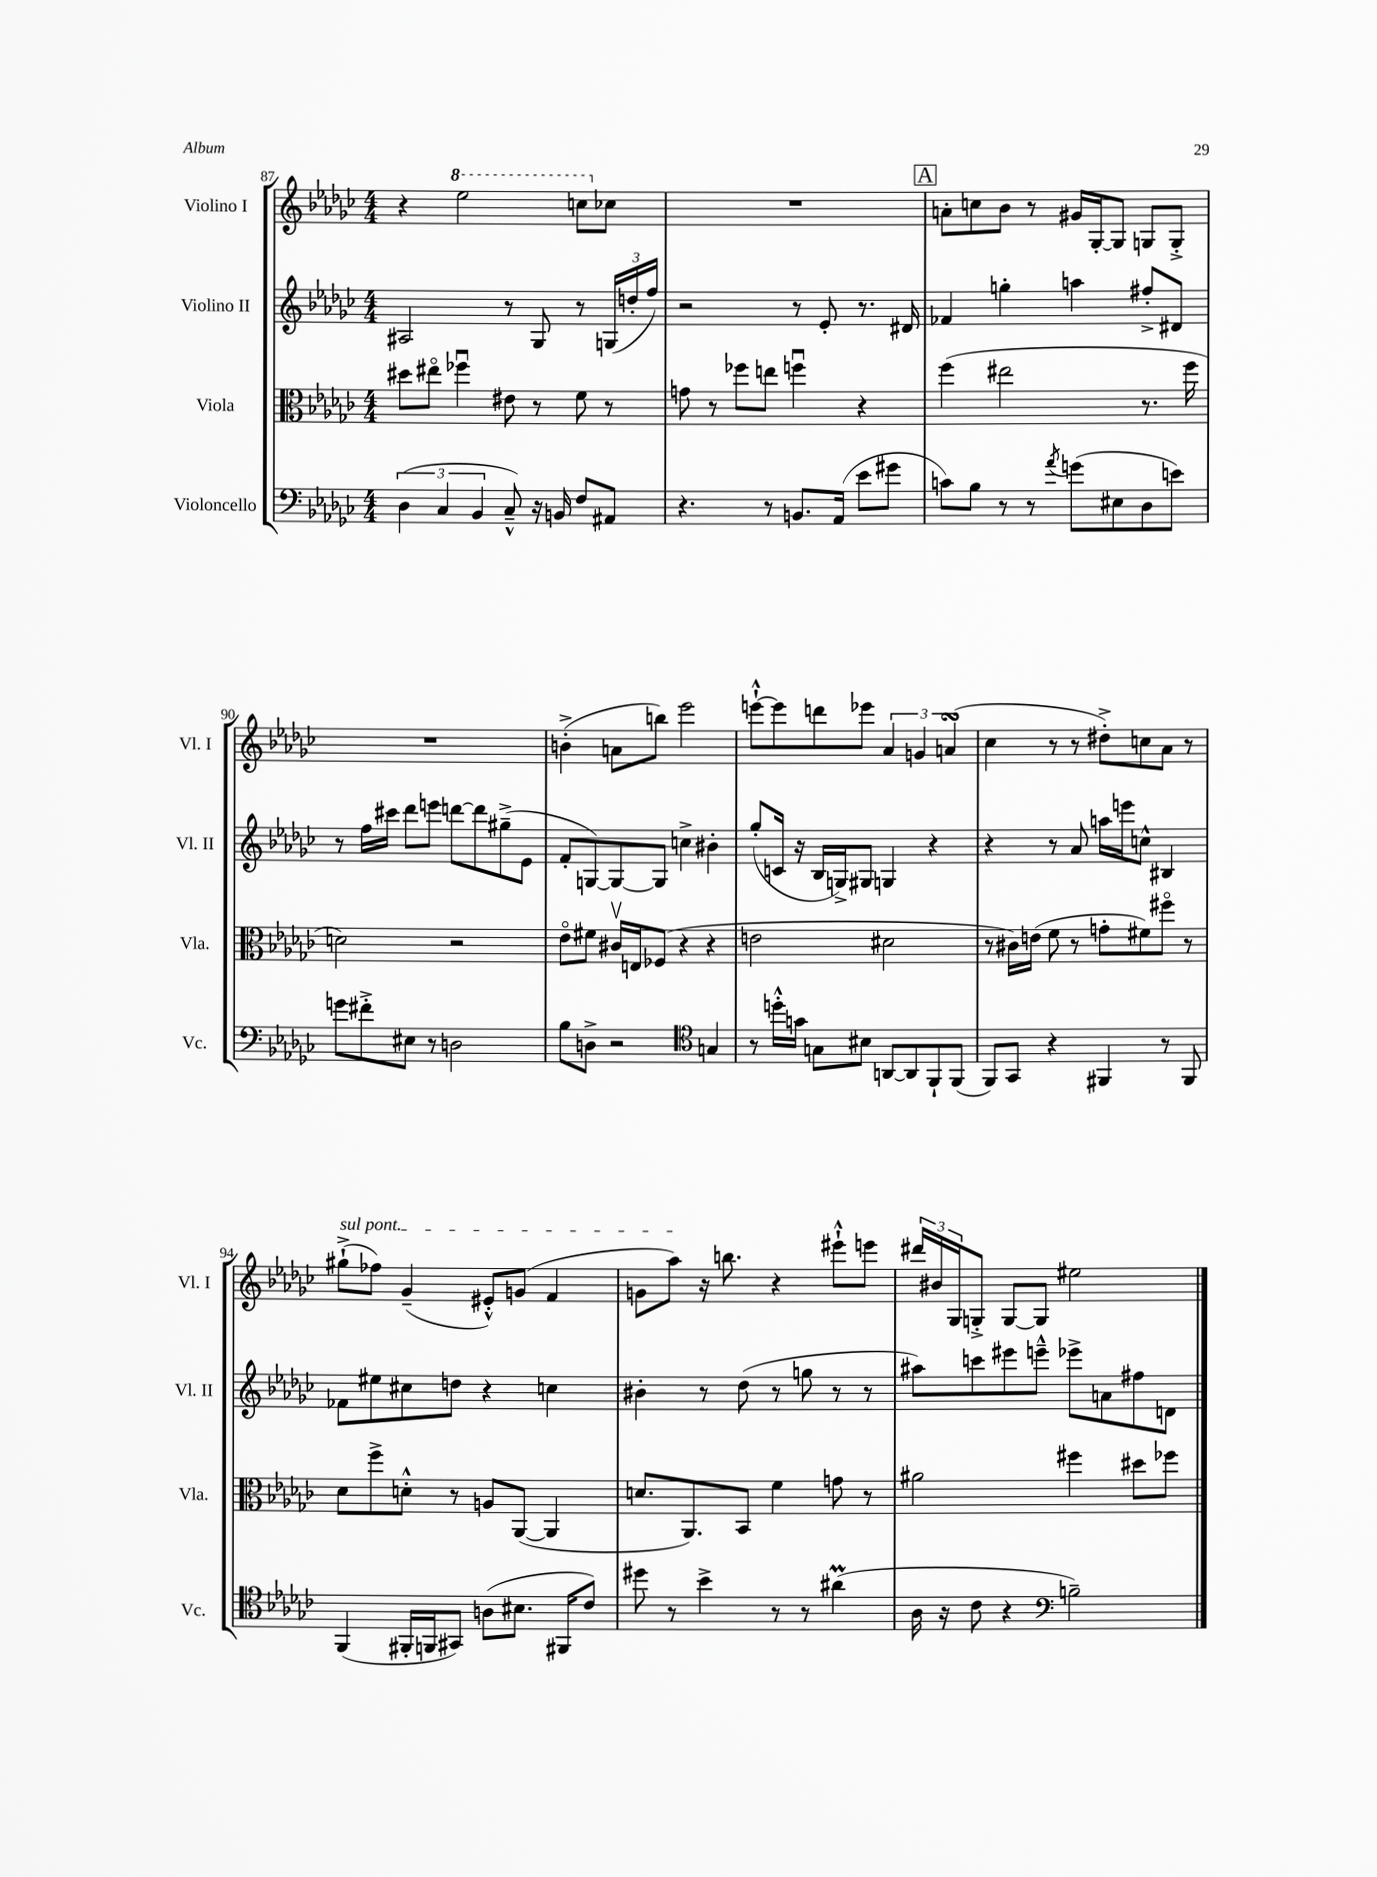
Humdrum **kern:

**kern	**kern	**kern	**kern
*staff4	*staff3	*staff2	*staff1
*clefF4	*clefC3	*clefG2	*clefG2
*k[b-e-a-d-g-c-]	*k[b-e-a-d-g-c-]	*k[b-e-a-d-g-c-]	*k[b-e-a-d-g-c-]
*M4/4	*M4/4	*M4/4	*M4/4
(6D-	8dd#	2A#	4r
.	8ee#o	.	.
6C-	.	.	.
.	4ff-u	.	2eee-
6BB-	.	.	.
8C-~^^)	8e#	8r	.
16r	8r	8G-	.
16BB	.	.	.
8F	8f	8r	8ccc
8AA#	8r	(24G	8cc-
.	.	24dd'	.
.	.	24ff)	.
=	=	=	=
4.r	8g	2r	1r
.	8r	.	.
.	8ff-	.	.
8r	8ee	.	.
8.BB	4ffu	8r	.
.	.	8e-'	.
(16AA-	.	.	.
8e-	4r	8.r	.
8g#	.	.	.
.	.	16d#	.
=	=	=	=
8c)	(4ff	4f-	8a'
8B-	.	.	8cc
8r	2ee#	4gg'	8b-
8r	.	.	8r
8qa-	.	.	.
(8g	.	4aa	16g#
.	.	.	[16G-'
8E#	.	.	8G-]
8D-	8.r	8ff#'^	8G
8e)	.	8d#	8G'^
.	16ff	.	.
=	=	=	=
8g	2d)	8r	1r
8f#'^	.	16ff	.
.	.	16ccc#	.
8E#	.	8ddd-	.
8r	.	8eee	.
2D	2r	[8ddd	.
.	.	8ddd]	.
.	.	(8gg#~^	.
.	.	8e-	.
=	=	=	=
8B-	8e-o	8f'	(4b'^
8D^	8f#	[8G)	.
2r	16c#v	8G_	8a
.	16E	.	.
.	(8F-	8G]	8bb)
.	4r	4cc^	2eee-
*clefC4	*	*	*
4G	4r	4b#'	.
=	=	=	=
8r	2e	(8gg-'	[8eee`^^
16dd'^^	.	16c	8eee]
16g	.	16r	.
8G	.	16B-	8ddd
.	.	16G^)	.
8B#	.	8G#	8eee-
[8AA	2d#	4G	6a-
8AA]	.	.	.
.	.	.	6g
8FF`	.	4r	.
.	.	.	(6a
(8FF	.	.	.
=	=	=	=
8FF)	8r	4r	4cc-
8GG-	16c#)	.	.
.	(16e	.	.
4r	8f	8r	8r
.	8r	8a-	8r
4FF#	8g'	16aa	8dd#'^)
.	.	16eee	.
.	8f#)	8cc^^	8cc
8r	8ff#o	4B#	8a-
8FF#	8r	.	8r
=	=	=	=
(4FF	8d-	8f-	(8gg#`^
.	8ff^	8ee#	8ff-)
16FF#'	8d'^^	8cc#	(4g-~
16FF	.	.	.
8GG#)	8r	8dd	.
(8A	8A	4r	8e#'^^)
8.B#	([8AA-	.	(8g
.	4AA-]	4cc	4f
16FF#	.	.	.
8c-)	.	.	.
=	=	=	=
8dd#	8.d	4b#'	8g
8r	.	.	8aa-)
.	8.AA-)	.	.
4b-^	.	8r	16r
.	.	.	8.bb
.	8BB-	(8dd-	.
8r	4f	8r	4r
8r	.	8gg	.
(4a#	8g	8r	8eee#`^^
.	8r	8r	8eee
=	=	=	=
16A-	2a#	8aa#)	24ddd#
.	.	.	24b#
16r	.	.	.
.	.	.	24G-
8c-	.	8ccc	8G'^
4r	.	8eee#	[8G
.	.	8eee~^^	8G]
*clefF4	*	*	*
2B~)	4ff#	8eee-^	2ee#
.	.	8a	.
.	8dd#	8ff#	.
.	8ff-	8d	.
==	==	==	==
*-	*-	*-	*-
